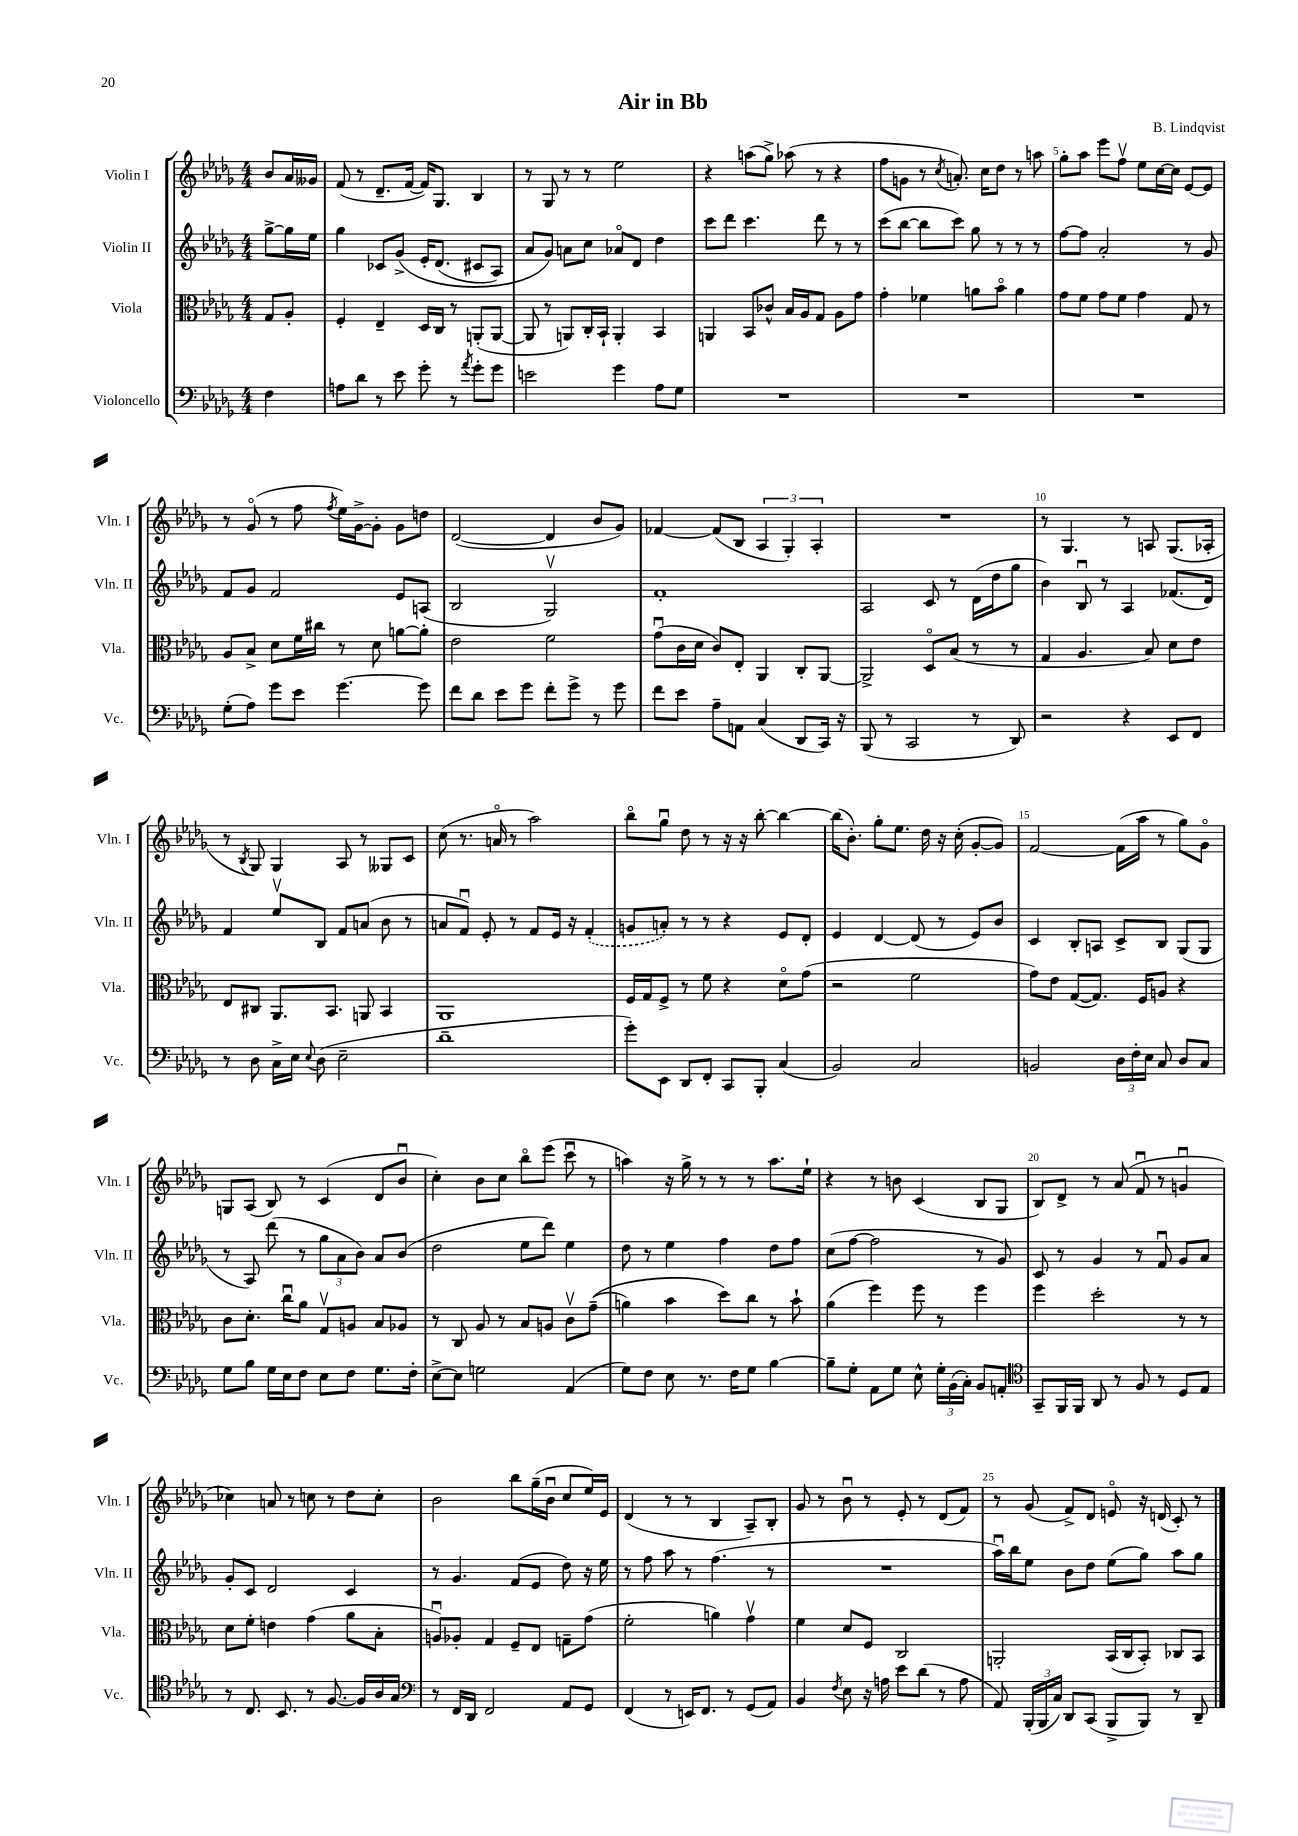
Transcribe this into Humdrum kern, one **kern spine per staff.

**kern	**kern	**kern	**kern
*staff4	*staff3	*staff2	*staff1
*clefF4	*clefC3	*clefG2	*clefG2
*k[b-e-a-d-g-]	*k[b-e-a-d-g-]	*k[b-e-a-d-g-]	*k[b-e-a-d-g-]
*M4/4	*M4/4	*M4/4	*M4/4
4F	8G-	[8gg-^	8b-
.	8A-'	16gg-]	16a-
.	.	16ee-	16g--
=	=	=	=
8A	4F'	4gg-	(8f
8d-	.	.	8r
8r	4E-~	8c-	8.d-~
8e-	.	&(8g-^	.
.	.	.	[16f
8g-'	16D-	16e-'	16f])
.	16C	(8.d-	8.G-
8r	8r	.	.
8qa-	.	.	.
8g-'	(8AA'	8c#	4B-
8g-	[8AA	8A-)	.
=	=	=	=
2e	8AA]	8a-	8r
.	8r	8g-&)	8G-
.	8AA)	8a	8r
.	16C'	8cc	8r
.	16BB-`	.	.
4g-	4AA'	8a-o	2ee-
.	.	8d-	.
8A-	4BB-	4dd-	.
8G-	.	.	.
=	=	=	=
1r	4AA	8ccc	4r
.	.	8ddd-	.
.	8BB-	4.ccc	(8aa
.	8c-^^	.	8gg-^)
.	16B-	.	(8aa-
.	16A-	.	.
.	8G-	8ddd-	8r
.	8A-	8r	4r
.	8g-	8r	.
=	=	=	=
1r	4g-'	(8ccc	8ff
.	.	[8bb-	8g
.	4f-	8bb-]	8r
.	.	.	8qcc
.	.	8ccc)	8.a')
.	8a	8gg-	.
.	.	.	16cc
.	8b-o	8r	8dd-
.	4a	8r	8r
.	.	8r	8aa
=	=	=	=
1r	8g-	[8ff	8gg-'
.	8f	8ff]	8aa-
.	8g-	2a-'	8eee-
.	8f	.	8ffv
.	4g-	.	8ee-
.	.	.	[16cc
.	.	.	16cc]
.	8G-	8r	[8e-
.	8r	8g-	8e-]
=	=	=	=
(8G-'	8A-	8f	8r
8A-)	8B-^	8g-	(8g-o
8g-	8d-	2f	8r
8e-	16f	.	8ff
.	16cc#	.	.
.	.	.	8qff
[4.g-	8r	.	16ee-)
.	.	.	[16g-^
.	8d-	.	8g-']
.	[8a	8e-	8g-
8g-]	8a']	(8A	8dd
=	=	=	=
8f	2e-	2B-	([2d-
8d-	.	.	.
8e-	.	.	.
8g-	.	.	.
8f'	2f	2G-v)	4d-]
8g-^	.	.	.
8r	.	.	8b-
8g-	.	.	8g-)
=	=	=	=
8f	(8g-u	1f'	[4f-
8e-	16c	.	.
.	16d-	.	.
8A-~	8c)	.	(8f-]
8AA	8E-'	.	8B-
(4C	4AA-	.	6A-
.	.	.	6G-')
8DD-	8C'	.	.
.	.	.	6A-'
16CC)	[8AA-	.	.
16r	.	.	.
=	=	=	=
(8BBB-	2AA-^]	2A-	1r
8r	.	.	.
2CC	.	.	.
.	8D-o	8c	.
.	(8B-	8r	.
8r	8r	(16d-	.
.	.	16dd-	.
8DD-)	8r	8gg-	.
=	=	=	=
2r	4G-	4b-)	8r
.	.	.	4.G-
.	4.A-	8B-u	.
.	.	8r	.
4r	.	4A-	8r
.	8B-)	.	8A
8EE-	8d-	(8.f-	(8.G-
8FF	8e-	.	.
.	.	16d-)	16A-'
=	=	=	=
8r	8E-	4f	8r
.	.	.	8qB-
8D-	8C#	.	8G-)
16C^	8.AA-	8ee-v	4G-
16E-	.	.	.
8qqE-	.	.	.
(8D-	.	8B-	.
.	8.BB-	.	.
2E-~	.	8f	8A-
.	8AA	(8a	8r
.	4BB-	8b-	8G--
.	.	8r	8c
=	=	=	=
1d-~	1AA-	8a	(8cc
.	.	8fu)	8.r
.	.	8e-'	.
.	.	.	16ao
.	.	8r	8r
.	.	8f	2aa-)
.	.	16e-	.
.	.	16r	.
.	.	(4f'	.
=	=	=	=
8g-')	16F	8g	8bb-o
.	16G-	.	.
8EE-	8F^	8a')	8gg-u
8DD-	8r	8r	8dd-
8FF'	8f	8r	8r
8CC	4r	4r	16r
.	.	.	16r
8BBB-'	.	.	[8bb-'
(4C	8d-o	8e-	4bb-_
.	(8g-	8d-'	.
=	=	=	=
2BB-)	2r	4e-	(16bb-]
.	.	.	8.b-')
.	.	[4d-	8gg-'
.	.	.	8.ee-
2C	2f	(8d-]	.
.	.	.	16dd-
.	.	8r	16r
.	.	.	(16cc'
.	.	8e-)	[8g-'
.	.	8b-	8g-])
=	=	=	=
2BB	8g-)	4c	[2f
.	8e-	.	.
.	([8G-	8B-'	.
.	8.G-])	8A	.
24D-	.	8c^	(16f]
24F'	.	.	.
.	16F	.	16aa-
24E-	.	.	.
8C	8A	8B-	8r
8D-	4r	(8G-	8gg-)
8C	.	8G-	8g-o
=	=	=	=
8G-	8c	8r	8G
8B-	8.d-'	8A-)	(8A-
16G-	.	(8ddd-	8B-)
16E-	16ccu	.	.
8F	8a-	8r	8r
8E-	8G-v	12gg-	(4c
.	.	12a-	.
8F	8A	.	.
.	.	12b-)	.
8.G-	8B-	8a-	8d-
.	8A-	(8b-	8b-u
16F'	.	.	.
=	=	=	=
[8E-^	8r	2dd-	4cc')
8E-]	8C	.	.
2G	8A-	.	8b-
.	8r	.	8cc
.	8B-	8ee-	8bb-o
.	8A	8ddd-)	(8eee-
(4AA-	8cv	4ee-	8cccu
.	&((8g-~	.	8r
=	=	=	=
8G-)	4a)	8dd-	4aa)
8F	.	8r	.
8E-	4b-	4ee-	16r
.	.	.	16gg-^
8.r	.	.	8r
.	8dd-&)	4ff	8r
16F	.	.	.
8G-	8cc	.	8r
[4B-	8r	8dd-	8.aa
.	8b-`	8ff	.
.	.	.	16ee-`
=	=	=	=
8B-~]	(4a-	(8cc	4r
8G-'	.	[8ff	.
8AA-	4ff)	2ff]	8r
8G-	.	.	8b
8E-^^	8ff	.	(4c
24G-'	8r	.	.
(24BB-	.	.	.
24C')	.	.	.
8BB-	4ff	8r	8B-
8AA'	.	8g-)	8G-
=	=	=	=
*clefC4	*	*	*
8GG-~	4ff	8c	8B-)
16FF	.	8r	8d-^
16FF	.	.	.
8AA-	2dd-'	4g-	8r
8r	.	.	(8a-
8F	.	8r	8fu
8r	.	8fu	8r
8D-	8r	8g-	4gu
8E-	8r	8a-	.
=	=	=	=
8r	8d-	8g-'	4cc-)
8.C	8f'	8c	.
.	4e	2d-	8a
8.BB-	.	.	.
.	.	.	8r
8r	(4g-	.	8cc
[8.F	.	.	8r
.	8a-	4c	8dd-
16F]	.	.	.
16A-	8B-'	.	8cc'
16G-	.	.	.
=	=	=	=
*clefF4	*	*	*
8r	8Au)	8r	2b-
16FF	8A-'	4.g-	.
16DD-	.	.	.
2FF	4G-	.	.
.	8F~	(8f	8bb-
.	8E-	8e-	(16gg-~
.	.	.	16b-u
8AA-	8G~	8dd-)	8cc
8GG-	(8g-	16r	16ee-)
.	.	16ee-	16e-
=	=	=	=
(4FF	2f'	8r	(4d-
.	.	8ff	.
8r	.	8aa-	8r
16EE)	.	8r	8r
8.FF	.	.	.
.	4a)	(4.ff	4B-
8r	.	.	.
(8GG-	4g-v	.	8A-~)
8AA-)	.	8r	8B-'
=	=	=	=
4BB-	4f	1r	8g-
.	.	.	8r
8qF	.	.	.
8E-	8d-	.	8b-u
16r	8F	.	8r
16A	.	.	.
8e-	2C	.	8e-'
(8d-	.	.	8r
8r	.	.	(8d-
8A	.	.	8f)
=	=	=	=
8AA-)	2AA'	16aa-u)	8r
.	.	16bb-	.
(24BBB-'	.	8ee-	(8g-
24BBB-	.	.	.
24C)	.	.	.
8DD-	.	8b-	8f^)
(8CC	.	8dd-	8d-
8BBB-^	(16BB-	(8ee-	8eo
.	16C	.	.
8BBB-)	8BB-')	8gg-)	16r
.	.	.	(16d
8r	8C-	8aa-	8c')
8DD-~	8BB-	8gg-	8r
==	==	==	==
*-	*-	*-	*-
